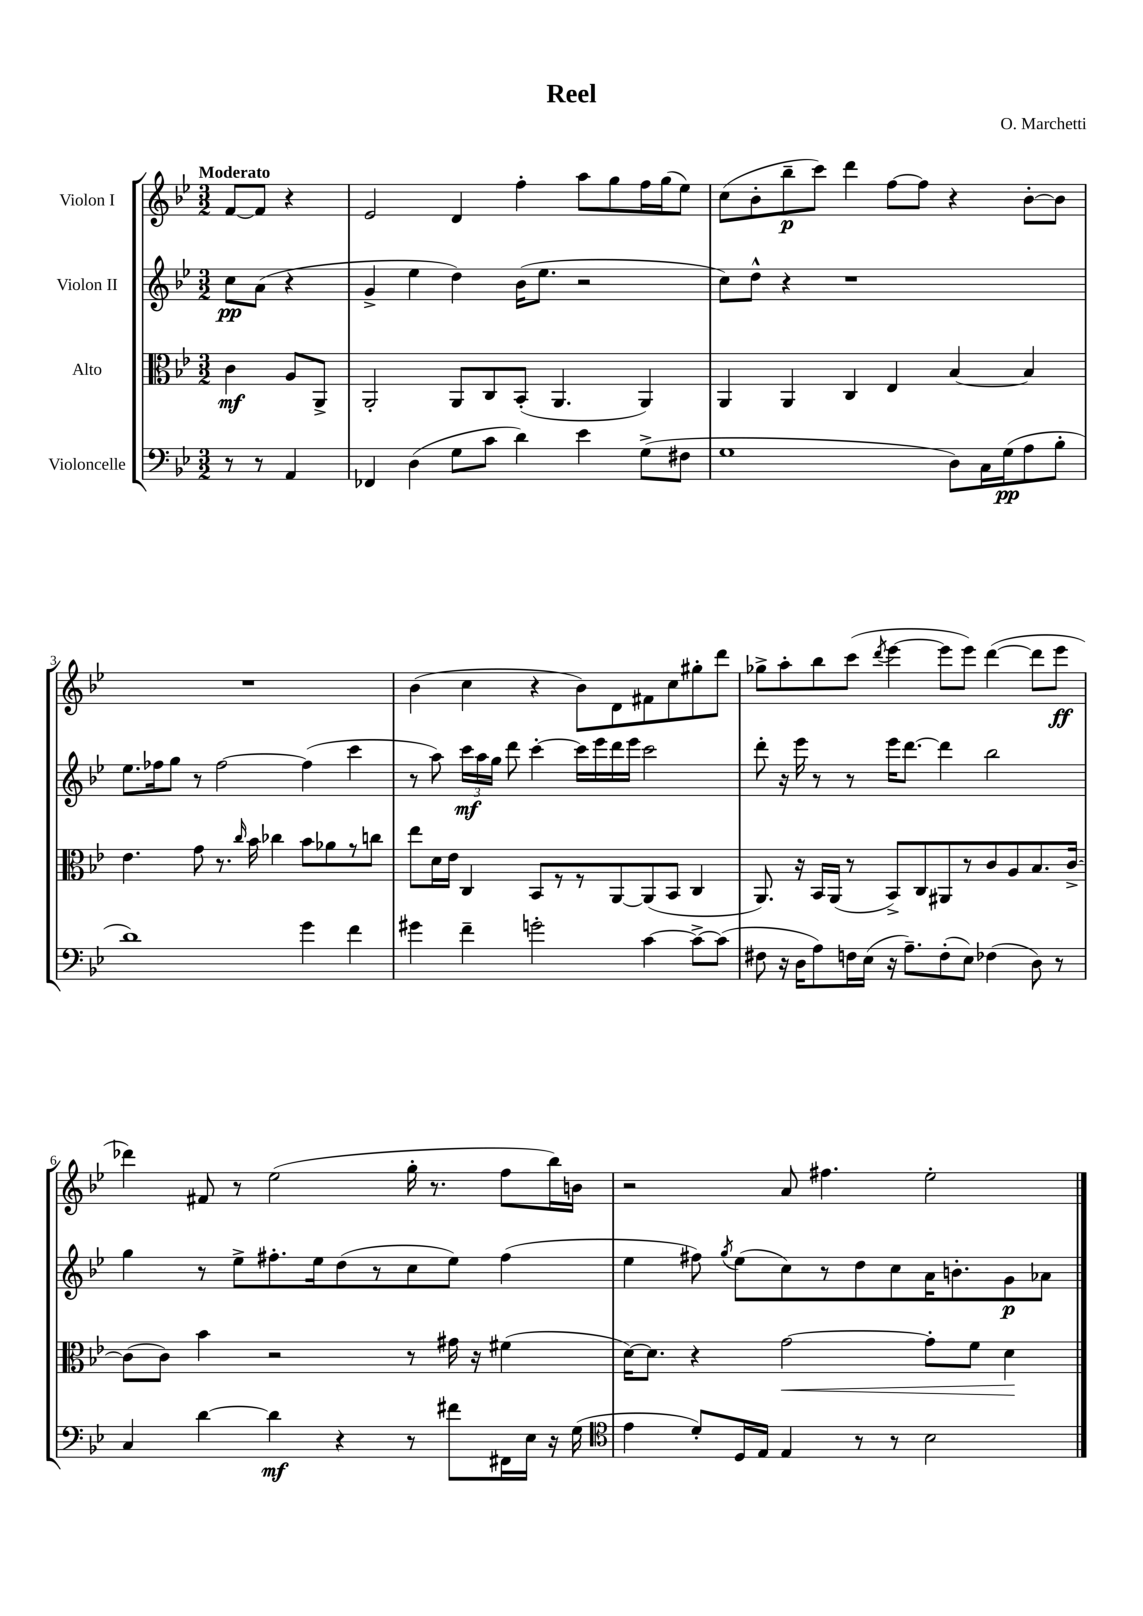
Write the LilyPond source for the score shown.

\header { title = "Reel" composer = "O. Marchetti" }
<<
\new StaffGroup <<
\new Staff = "s0" \with { instrumentName = "Violon I" } {
    \clef treble \key bes \major \numericTimeSignature \time 3/2 \partial 2 \tempo "Moderato"
    \autoBeamOff f'8[~ f'8] r4 |
    ees'2 d'4 f''4-. a''8[ g''8 f''16 g''16( ees''8]) |
    c''8[( bes'8-. bes''8--\p c'''8]) d'''4 f''8[~ f''8] r4 bes'8[~-. bes'8] |
    R1. |
    bes'4( c''4 r4 bes'8[) d'8 fis'8 c''8 gis''8-. d'''8] |
    ges''8[-> a''8-. bes''8 c'''8]( \acciaccatura { d'''8 } ees'''4~ ees'''8[ ees'''8]) d'''4~( d'''8[ ees'''8]\ff |
    des'''4) fis'8 r8 ees''2( g''16-. r8. f''8[ bes''16) b'16] |
    r2 a'8 fis''4. ees''2-. \bar "|." |
}
\new Staff = "s1" \with { instrumentName = "Violon II" } {
    \clef treble \key bes \major \numericTimeSignature \time 3/2 \partial 2
    \autoBeamOff c''8[\pp a'8]( r4 |
    g'4-> ees''4 d''4) bes'16[( ees''8.] r2 |
    c''8[) d''8]-^ r4 r1 |
    ees''8.[ fes''16 g''8] r8 fes''2~ fes''4( c'''4 |
    r8 a''8) \tuplet 3/2 { c'''16[\mf a''16 g''16] } d'''8 c'''4~-. c'''16[ ees'''16 d'''16 ees'''16] c'''2 |
    d'''8-. r16 ees'''16 r8 r8 ees'''16[ d'''8.]~ d'''4 bes''2 |
    g''4 r8 ees''8[-> fis''8.-. ees''16 d''8( r8 c''8 ees''8]) fis''4( |
    ees''4 fis''8) \acciaccatura { g''8 } ees''8[( c''8) r8 d''8 c''8 a'16 b'8.-. g'8\p aes'8] \bar "|." |
}
\new Staff = "s2" \with { instrumentName = "Alto" } {
    \clef alto \key bes \major \numericTimeSignature \time 3/2 \partial 2
    \autoBeamOff c'4\mf a8[ a,8]-> |
    a,2-. a,8[ c8 bes,8]-.( a,4. a,4) |
    a,4 a,4 c4 ees4 bes4~ bes4 |
    ees'4. g'8 r8. \grace { c''16 } bes'16 ces''4 bes'8[ aes'8 r8 c''8] |
    ees''8[ d'16 ees'16] c4 bes,8[ r8 r8 a,8~ a,8( bes,8] c4 |
    a,8.) r16 bes,16[ a,16]( r8 bes,8[->) c8 ais,8 r8 c'8 a8 bes8. c'16]~-> |
    c'8[( c'8]) bes'4 r2 r8 gis'16 r16 fis'4( |
    d'16[~) d'8.] r4 g'2~\< g'8[-. f'8] d'4\! \bar "|." |
}
\new Staff = "s3" \with { instrumentName = "Violoncelle" } {
    \clef bass \key bes \major \numericTimeSignature \time 3/2 \partial 2
    \autoBeamOff r8 r8 a,4 |
    fes,4 d4( g8[ c'8] d'4) ees'4 g8[->( fis8] |
    g1 d8[) c16 g16\pp( a8 bes8]-. |
    d'1) g'4 f'4 |
    gis'4 f'4-- g'2-. c'4~ c'8[~-> c'8]( |
    fis8 r16 d16[ a8) f16 ees16]( r16 a8.[--) f8-.( ees8]) fes4( d8) r8 |
    c4 d'4~ d'4\mf r4 r8 fis'8[ fis,16 ees16] r16 g16( |
    \clef tenor ees'4 d'8[-.) d16 ees16] ees4 r8 r8 bes2 \bar "|." |
}
>>
>>
